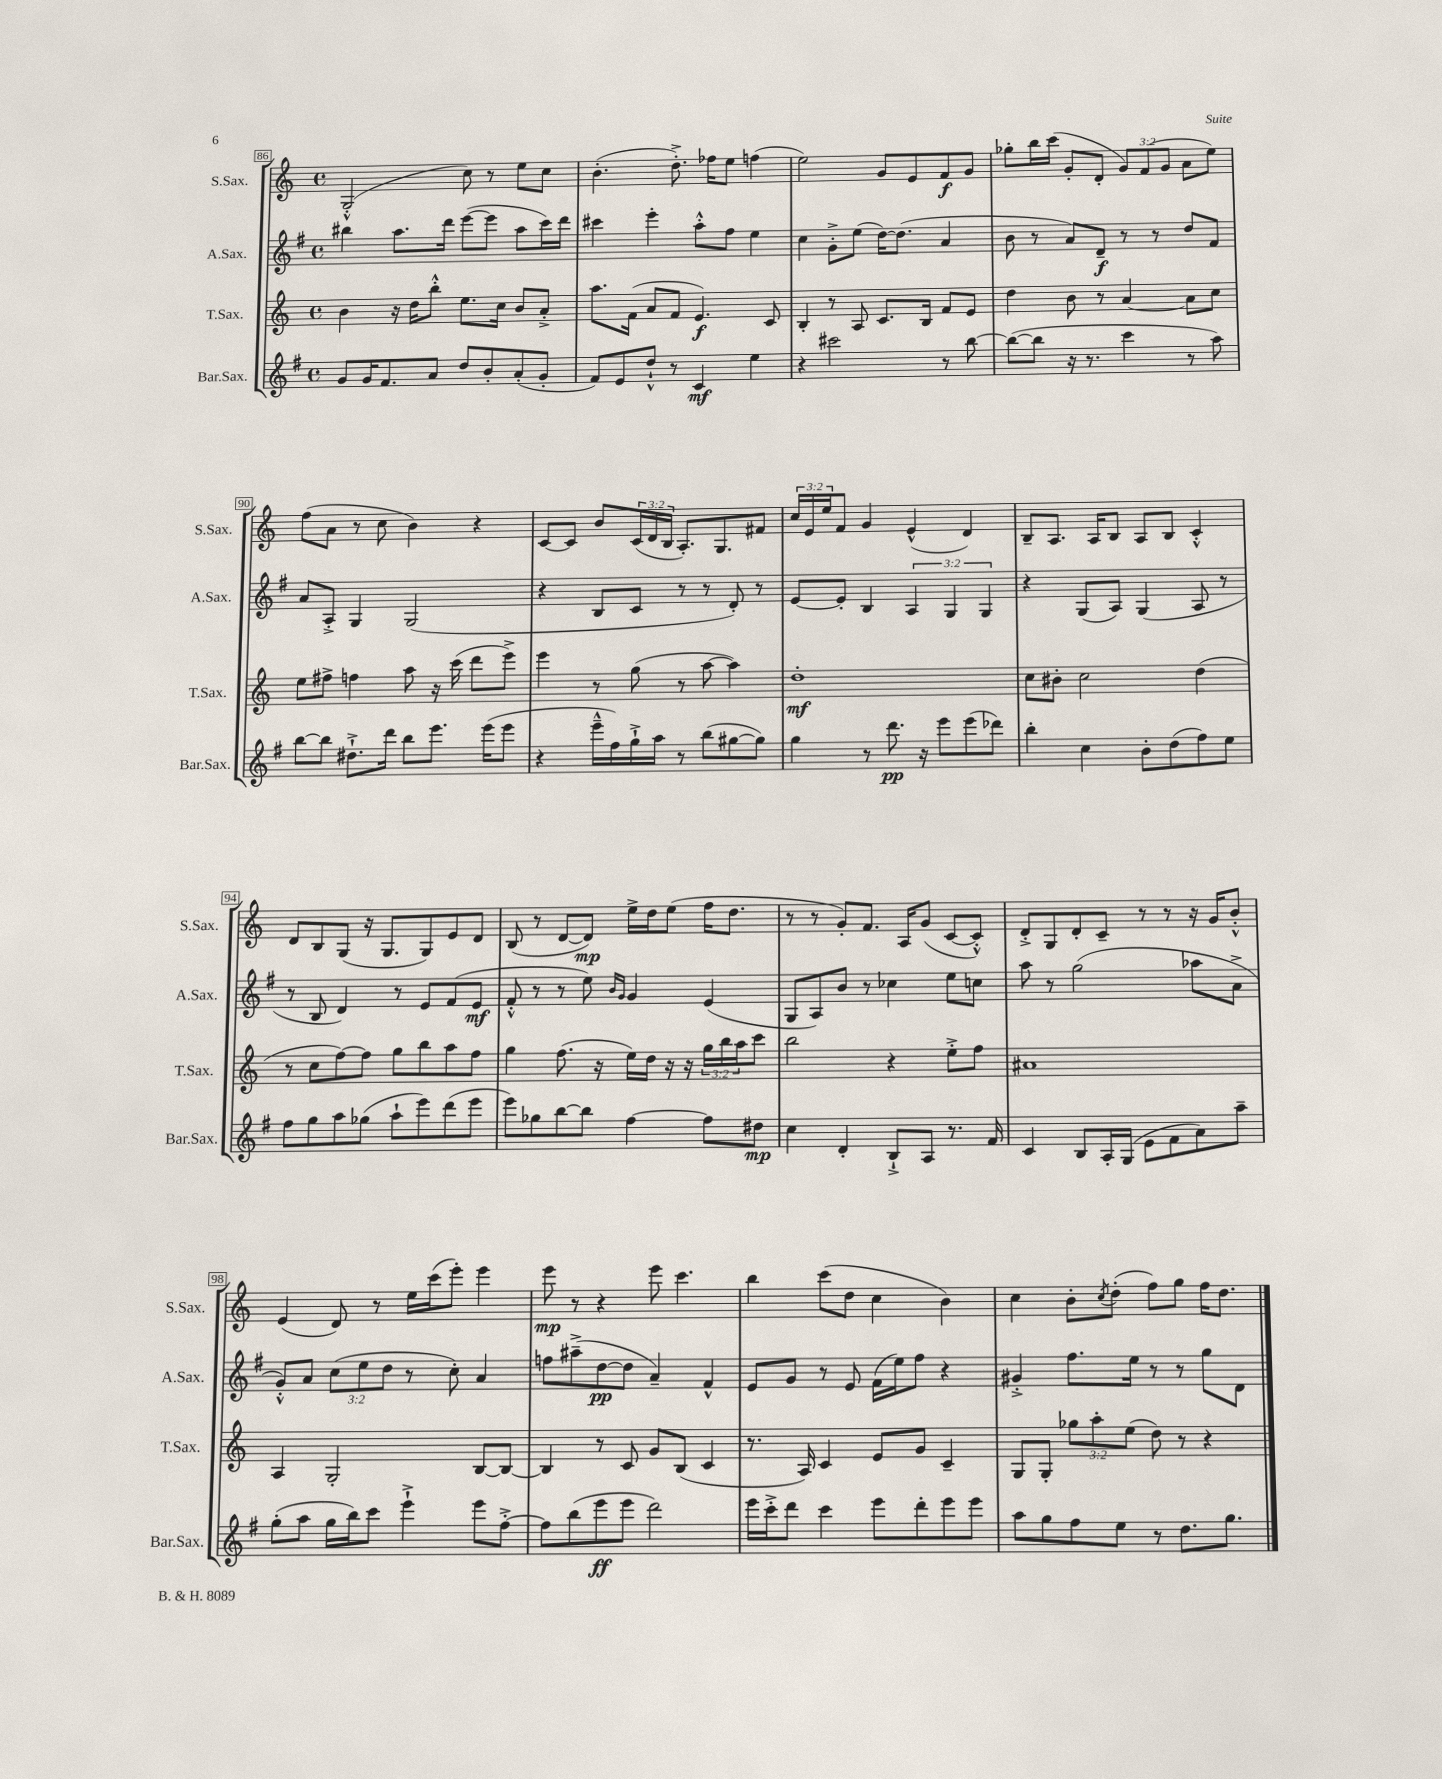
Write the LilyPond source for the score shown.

<<
\new StaffGroup <<
\new Staff = "s0" \with { instrumentName = "S.Sax." shortInstrumentName = "S.Sax." } {
    \clef treble \key c \major \defaultTimeSignature \time 4/4 \override Staff.TupletNumber.text = #tuplet-number::calc-fraction-text
    g2-.-^( c''8) r8 e''8 c''8 |
    b'4.-.( d''8.-.->) fes''16 e''8 f''4( |
    e''2) g'8 e'8 f'8\f g'8 |
    ges''8-. b''16 c'''16( g'8-. d'8-. \tuplet 3/2 { g'8) f'8( g'8 } a'8 e''8) |
    f''8( a'8 r8 c''8 b'4) r4 |
    c'8~ c'8 b'8 \tuplet 3/2 { c'16( d'16 b16 } a8.-.) g8. fis'8 |
    \tuplet 3/2 { c''16 e'16 e''16 } f'8 g'4 e'4-^( d'4) |
    b8-- a8. a16 b8 a8 b8 c'4-.-^ |
    d'8 b8 g8( r16 g8. g8) e'8 d'8 |
    b8( r8 d'8~ d'8\mp) e''16-> d''16 e''8( f''16 d''8. |
    r8 r8 g'8-.) f'8. a16 g'8( c'8~ c'8-.-^) |
    d'8-.-> g8 d'8-. c'8-- r8 r8 r16 g'16 b'8-.-^ |
    e'4( d'8) r8 e''16 c'''16( e'''8-.) e'''4 |
    e'''8\mp r8 r4 e'''8 c'''4. |
    b''4 c'''8( d''8 c''4 b'4) |
    c''4 b'8-. \acciaccatura { c''8 } d''8-.( f''8) g''8 f''16 d''8. \bar "|." |
}
\new Staff = "s1" \with { instrumentName = "A.Sax." shortInstrumentName = "A.Sax." } {
    \clef treble \key g \major \defaultTimeSignature \time 4/4 \override Staff.TupletNumber.text = #tuplet-number::calc-fraction-text
    bis''4 a''8. d'''16 e'''8~( e'''8 a''8 c'''16) d'''16 |
    cis'''4 e'''4-. a''8-.-^ fis''8 e''4 |
    c''4 g'8-.-> e''8( d''16~) d''8.( a'4 |
    b'8 r8 a'8) d'8--\f r8 r8 d''8 fis'8 |
    a'8 a8-.-> g4 g2( |
    r4 b8 c'8 r8 r8 d'8-.) r8 |
    e'8~ e'8-. b4 \tuplet 3/2 { a4 g4 g4 } |
    r4 g8( a8) g4( a8 r8 |
    r8 b8 d'4) r8 e'8 fis'8( e'8\mf |
    fis'8-.-^ r8 r8 e''8) \grace { b'16 g'16 } g'4 e'4( |
    g8 a8) b'8 r8 ces''4 e''8 c''8 |
    a''8 r8 g''2( aes''8 a'8-> |
    g'8-.-^) a'8 \tuplet 3/2 { c''8( e''8 d''8 } r8 c''8-.) a'4 |
    f''8 ais''8--->( d''8~\pp d''8 a'4--) fis'4-^ |
    e'8 g'8 r8 e'8 fis'16( e''16) fis''8 r4 |
    gis'4-.-> fis''8. e''16 r8 r8 g''8 d'8 \bar "|." |
}
\new Staff = "s2" \with { instrumentName = "T.Sax." shortInstrumentName = "T.Sax." } {
    \clef treble \key c \major \defaultTimeSignature \time 4/4 \override Staff.TupletNumber.text = #tuplet-number::calc-fraction-text
    b'4 r16 d''16 b''8-.-^ e''8. c''16 b'8 a'8-.-> |
    a''8. f'16( a'8 f'8 e'4.\f) c'8 |
    b4-. r8 a8 c'8. b16 f'8 e'8 |
    d''4 b'8 r8 a'4~ a'8 c''8 |
    e''8 fis''8-> f''4 a''8 r16 c'''16( d'''8 e'''8->) |
    e'''4 r8 g''8( r8 a''8~ a''4) |
    d''1-.\mf |
    c''8 bis'8-. c''2 d''4( |
    r8 c''8 f''8~) f''8 g''8 b''8 a''8 f''8 |
    g''4 f''8.( r16 e''16) d''16 r16 r16 \tuplet 3/2 { g''16 b''16 a''16 } c'''8 |
    b''2 r4 e''8-.-> f''8 |
    ais'1 |
    a4 g2-. b8~ b8~ |
    b4 r8 c'8 g'8 b8( c'4 |
    r8. a16) c'4 e'8 g'8 c'4-- |
    g8 g8-. \tuplet 3/2 { ges''8 a''8-. e''8( } d''8) r8 r4 \bar "|." |
}
\new Staff = "s3" \with { instrumentName = "Bar.Sax." shortInstrumentName = "Bar.Sax." } {
    \clef treble \key g \major \defaultTimeSignature \time 4/4
    g'8 g'16 fis'8. a'8 d''8 b'8-. a'8-.( g'8-. |
    fis'8) e'8 d''8-!-^ r8 c'4\mf e''4 |
    r4 cis'''2 r8 b''8~ |
    b''8~( b''8 r16 r8. c'''4 r8 a''8) |
    b''8~ b''8 dis''8.-!-> d'''16 b''8 e'''8. e'''16( e'''8 |
    r4 e'''16---^ fis''16) g''16-!-> a''16 r8 b''8( gis''8~ gis''8) |
    g''4 r8 d'''8.\pp r16 e'''8 e'''8( des'''8) |
    b''4-. c''4 b'8-. d''8( fis''8) e''8 |
    fis''8 g''8 a''8 ges''8( a''8-! e'''8) d'''8( e'''8 |
    e'''8) ges''8 b''8~ b''8 fis''4~ fis''8 dis''8\mp |
    c''4 d'4-. b8-!-> a8 r8. fis'16 |
    c'4 b8 a16-. g16( e'8 fis'8 a'8) a''8-- |
    g''8-.( a''8 g''16 b''16) c'''8 e'''4-!-> e'''8 fis''8~-.-> |
    fis''8 b''8( e'''8\ff e'''8 d'''2) |
    e'''16 c'''16-.-> d'''8 c'''4 e'''8 d'''8-. e'''8 e'''8 |
    a''8 g''8 fis''8 e''8 r8 d''8. g''8. \bar "|." |
}
>>
>>
\layout { \context { \Score currentBarNumber = #86 \override BarNumber.stencil = #(make-stencil-boxer 0.1 0.3 ly:text-interface::print) } }
